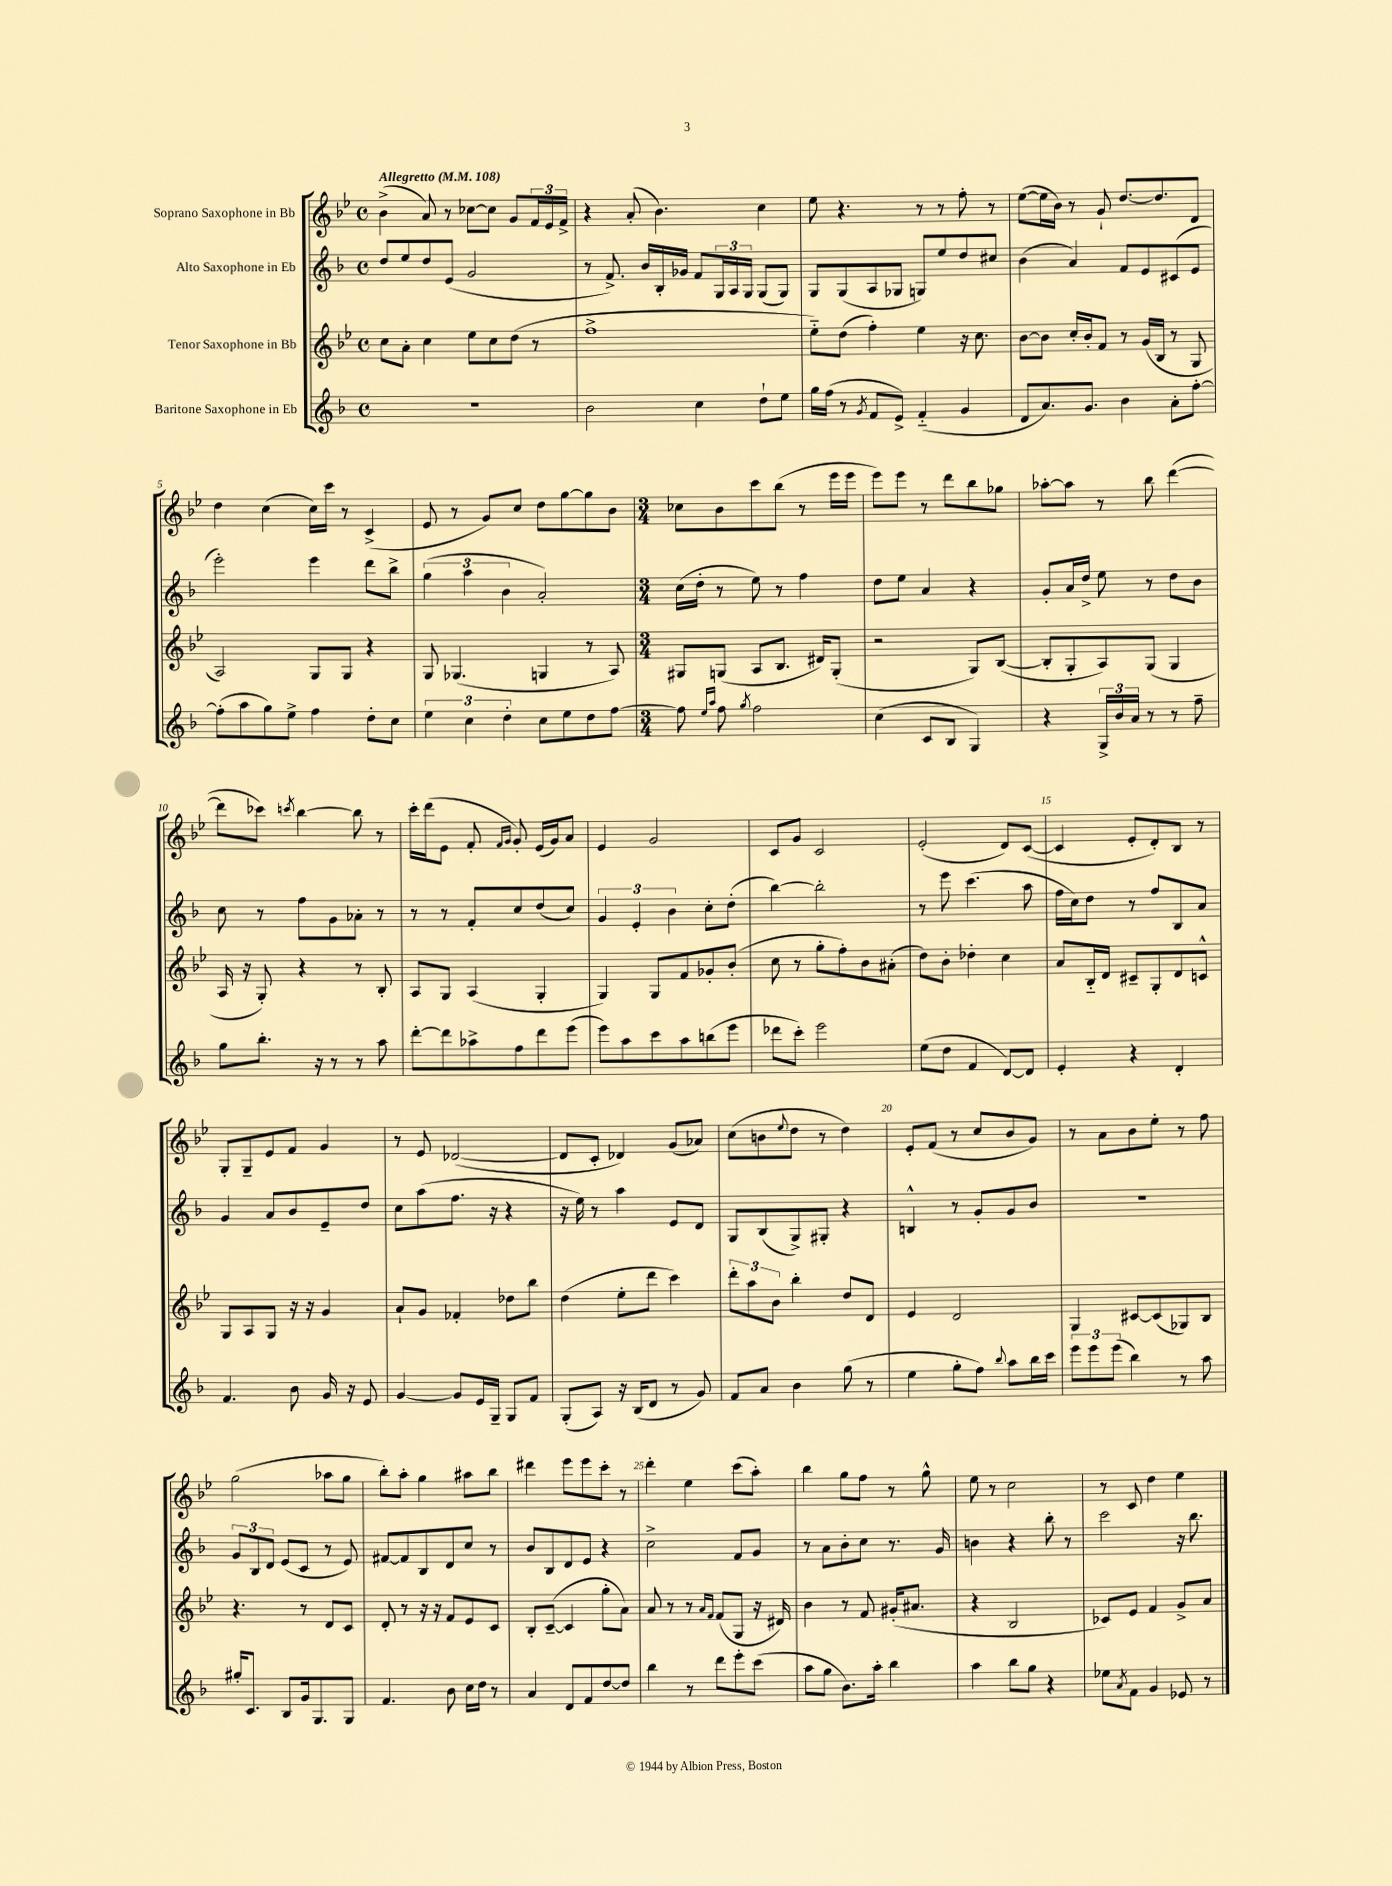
<<
\new StaffGroup <<
\new Staff = "s0" \with { instrumentName = "Soprano Saxophone in Bb" } {
    \clef treble \key bes \major \defaultTimeSignature \time 4/4 \tempo "Allegretto" 4 = 108
    bes'4->( a'8) r8 ces''8~ ces''8 g'8 \tuplet 3/2 { f'16 ees'16 f'16-> } |
    r4 a'8-.( bes'4.) c''4 |
    ees''8 r4. r8 r8 f''8-. r8 |
    ees''8~( ees''16 bes'16) r8 g'8-! d''8.~ d''8. d'8 |
    d''4 c''4( c''16) c'''16 r8 c'4->( |
    ees'8 r8 g'8) c''8 d''8 g''8~ g''8 bes'8 |
    \numericTimeSignature \time 3/4 ces''8 bes'8 c'''8 bes''8( r8 ees'''16 ees'''16 |
    ees'''8) ees'''8 r8 d'''8 bes''8 ges''8 |
    aes''8~-. aes''8 r8 bes''8 d'''4~( |
    d'''8 ces'''8) \acciaccatura { c'''8 } bes''4~ bes''8 r8 |
    c'''16-. d'''16( ees'8 f'8-. \grace { f'16 g'16 } g'8-.) ees'16( g'16) a'8 |
    ees'4 g'2 |
    c'8 g'8 c'2 |
    ees'2-.( d'8) c'8~( |
    c'4 ees'8-. d'8-.) bes8 r8 |
    g8-. g8-- ees'8 f'8 g'4 |
    r8 ees'8 des'2~( |
    des'8 c'8-. des'4) g'8( aes'8) |
    c''8( b'8 \appoggiatura { ees''8 } d''8 r8 d''4) |
    ees'8-. f'8( r8 c''8 bes'8 g'8) |
    r8 a'8 bes'8 ees''8-. r8 f''8 |
    g''2( aes''8 g''8 |
    bes''8-.) a''8-. g''4 ais''8 bes''8 |
    dis'''4 ees'''8 ees'''8 c'''8-. r8 |
    d'''4-. ees''4 c'''8( a''8-.) |
    bes''4 g''8 f''8 r8 g''8-^ |
    ees''8 r8 c''2 |
    r8 c'8 d''4 ees''4 \bar "|." |
}
\new Staff = "s1" \with { instrumentName = "Alto Saxophone in Eb" } {
    \clef treble \key f \major \defaultTimeSignature \time 4/4
    d''8 e''8 d''8 e'8( g'2 |
    r8 f'8.->) bes'16 bes16-. ges'16 f'8 \tuplet 3/2 { g16 a16 g16 } g8( g8) |
    g8 g8( a8 ges8 g8) e''8 d''8 cis''8 |
    bes'4( a'4) f'8 e'8 cis'8( e'8 |
    e'''2-.) e'''4 d'''8 bes''8-> |
    \tuplet 3/2 { g''4( a''4 bes'4 } a'2-.) |
    \numericTimeSignature \time 3/4 c''16( d''16-. r8 e''8) r8 f''4 |
    d''8 e''8 a'4 r4 |
    g'8-. a'16 d''16-> e''8 r8 d''8 bes'8 |
    c''8 r8 f''8 g'8 aes'8-. r8 |
    r8 r8 f'8-. c''8 d''8( c''8) |
    \tuplet 3/2 { g'4 e'4-. bes'4 } c''8-. d''8-.( |
    bes''4~) bes''2-. |
    r8 e'''8 c'''4.( a''8 |
    f''16 c''16) d''8 r8 f''8 bes8 a'8 |
    g'4 a'8 bes'8 e'8-- d''8 |
    c''8 a''8( f''8. r16 r4 |
    r16 e''16) r8 a''4 e'8 d'8 |
    g8 bes8( g8->) gis8-. r4 |
    b4-^ r8 g'8-. g'8 bes'8 |
    R2. |
    \tuplet 3/2 { g'8 bes8 d'8 } e'8( c'8 r8 e'8) |
    fis'8~ fis'8 bes8 d'8 c''8 r8 |
    bes'8 bes8 d'8 e'8 r4 |
    c''2-> f'8 g'8 |
    r8 a'8 bes'8-. c''8 r8. g'16 |
    b'4 r4 bes''8-. r8 |
    c'''2 r16 bes''8. \bar "|." |
}
\new Staff = "s2" \with { instrumentName = "Tenor Saxophone in Bb" } {
    \clef treble \key bes \major \defaultTimeSignature \time 4/4
    c''8 a'8-. c''4 ees''8 c''8 d''8( r8 |
    f''1-> |
    ees''8-_) d''8( f''4-.) ees''4 r16 c''8. |
    bes'8~ bes'8 c''16-. bes'16-. f'8 r8 g'16( bes16 r8 g8 |
    a2) g8 g8 r4 |
    g8 ges4.( g4 r8 a8) |
    \numericTimeSignature \time 3/4 gis8 g8( a8 bes8. dis'16) g8-.( |
    r2 g8) bes8~( |
    bes8-. g8-. a8) g8( g4 |
    a16 r16 g8-.) r4 r8 bes8-. |
    a8 g8 a4( g4-. |
    g4) g8 f'8 ges'8-. bes'8-.( |
    c''8 r8 g''8-. f''8-.) bes'8 ais'8-.( |
    d''8) bes'8-. des''4-. c''4 |
    a'8 bes16-_ d'16 cis'8-- g8-. d'8 c'8-^ |
    g8 a8 g8 r16 r16 g'4 |
    a'8-! g'8 fes'4-. des''8 bes''8 |
    d''4( ees''8-. d'''8 c'''4) |
    \tuplet 3/2 { d'''8-. a''8 bes'8 } bes''4-. d''8 d'8 |
    ees'4 d'2 |
    g4 cis'8~ cis'8( ges8) bes8 |
    r4. r8 d'8 c'8 |
    d'8-. r8 r16 r16 f'8 ees'8 c'8 |
    bes8-. c'8~--( c'4 g''8-. a'8) |
    a'8 r8 r8 \grace { a'16 f'16 } f'8( g8 r16 dis'16) |
    bes'4 r8 f'8 gis'16-.( ais'8. |
    r4 bes2 |
    ces'8) ees'8 f'4 g'8-> a'8 \bar "|." |
}
\new Staff = "s3" \with { instrumentName = "Baritone Saxophone in Eb" } {
    \clef treble \key f \major \defaultTimeSignature \time 4/4
    R1 |
    bes'2 c''4 d''8-! e''8 |
    g''16 f''16( r8 \acciaccatura { g'8 } f'8 e'8->) f'4-_( g'4 |
    d'8 a'8.) g'8. bes'4 a'8-. f''8~-. |
    f''8-.( a''8 g''8) e''8-> f''4 d''8-. c''8 |
    \tuplet 3/2 { e''4 c''4 d''4-. } c''8 e''8 d''8 f''8~ |
    \numericTimeSignature \time 3/4 f''8 \grace { e''16 a''16 } f''8 \acciaccatura { g''8 } f''2 |
    c''4( c'8 bes8 g4) |
    r4 \tuplet 3/2 { g16-> bes'16 a'16 } r8 r8 f''8-- |
    g''8 bes''8.-. r16 r8 r8 a''8 |
    d'''8~-. d'''8 aes''8-> f''8 d'''8 e'''8( |
    e'''8) a''8 c'''8 a''8 b''8( e'''8 |
    des'''8 c'''8-.) e'''2 |
    e''8( d''8 f'4 d'8~) d'8 |
    e'4-. r4 d'4-. |
    f'4. bes'8 g'16 r16 e'8 |
    g'4~ g'8 e'16 g16-- g8 f'8 |
    g8-.( a8) r16 bes16( d'8 r8 g'8) |
    f'8 a'8 bes'4 g''8( r8 |
    e''4 g''8-. f''8) \appoggiatura { bes''8 } a''8 bes''16 c'''16 |
    \tuplet 3/2 { e'''8 e'''8 e'''8( } bes''4) r8 a''8 |
    gis''16-. c'8. bes8 g'16 g8. g8 |
    f'4. bes'8 c''16 d''16 r8 |
    a'4 d'8 f'8 d''8~ d''8 |
    bes''4 r8 d'''8 e'''8-. c'''8( |
    a''8 g''8 bes'8.) a''16-. bes''4 |
    a''4 bes''8 g''8 r4 |
    ees''8 \acciaccatura { a'8 } f'8 g'4 ees'8 r8 \bar "|." |
}
>>
>>
\layout { \context { \Score \override BarNumber.break-visibility = ##(#f #t #t) barNumberVisibility = #(every-nth-bar-number-visible 5) } }
